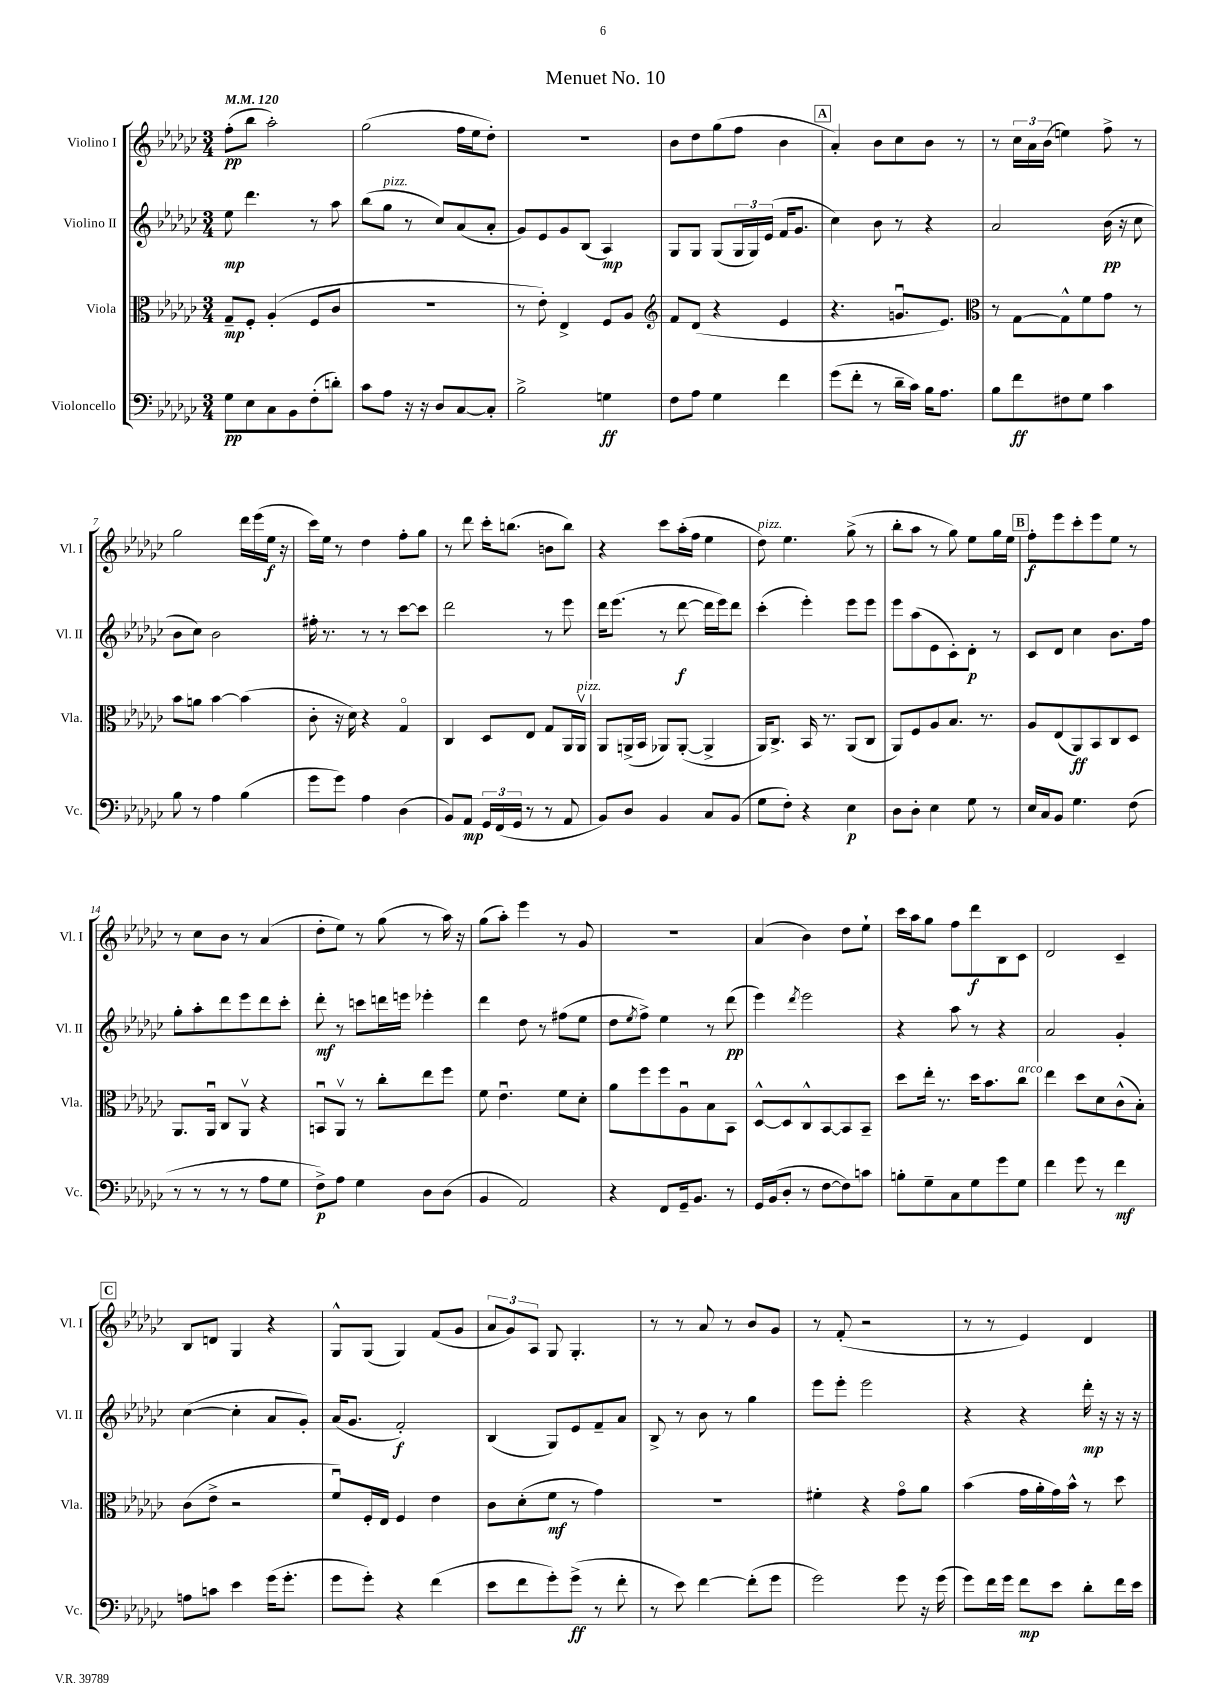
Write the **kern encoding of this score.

**kern	**dynam	**kern	**dynam	**kern	**dynam	**kern	**dynam
*part4	*part4	*part3	*part3	*part2	*part2	*part1	*part1
*staff4	*staff4	*staff3	*staff3	*staff2	*staff2	*staff1	*staff1
*I"Violoncello	*	*I"Viola	*	*I"Violino II	*	*I"Violino I	*
*I'Vc.	*	*I'Vla.	*	*I'Vl. II	*	*I'Vl. I	*
*clefF4	*	*clefC3	*	*clefG2	*	*clefG2	*
*k[b-e-a-d-g-c-]	*	*k[b-e-a-d-g-c-]	*	*k[b-e-a-d-g-c-]	*	*k[b-e-a-d-g-c-]	*
*M3/4	*	*M3/4	*	*M3/4	*	*M3/4	*
*MM120	*	*MM120	*	*MM120	*	*MM120	*
=1	=1	=1	=1	=1	=1	=1	=1
8G-\L	pp	8G-~/L	mp	8ee-\	mp	(8ff'\L	pp
8E-\	.	8F'/J	.	4.ddd-\	.	8bb-\J	.
8C-\	.	(4A-'/	.	.	.	2aa-'\)	.
8BB-\	.	.	.	.	.	.	.
(8F'\	.	8F/L	.	8r	.	.	.
8dn'\J)	.	8c-/J	.	8aa-\	.	.	.
=2	=2	=2	=2	=2	=2	=2	=2
8c-\L	.	2.r	.	(8bb-\L	.	(2gg-\	.
!	!	!	!	!LO:TX:a:i:t=pizz.	!	!	!
8A-\J	.	.	.	8gg-\J	.	.	.
16r	.	.	.	8r	.	.	.
16r	.	.	.	.	.	.	.
8D-/L	.	.	.	8cc-/L)	.	.	.
[8C-/	.	.	.	(8a-/	.	16ff\LL	.
.	.	.	.	.	.	16ee-\J	.
8C-'/J]	.	.	.	8a-'/J	.	8dd-'\J)	.
=3	=3	=3	=3	=3	=3	=3	=3
2B-^\	.	8r	.	8g-/L)	.	2.r	.
.	.	8e-'\)	.	8e-/	.	.	.
.	.	4E-^/	.	8g-/	.	.	.
.	.	.	.	(8B-/J	.	.	.
4Gn\	ff	8F/L	.	4A-/)	mp	.	.
.	.	8A-/J	.	.	.	.	.
=4	=4	=4	=4	=4	=4	=4	=4
*	*	*clefG2	*	*	*	*	*
8F\L	.	8f/L	.	8G-/L	.	8b-\L	.
8A-\J	.	(8d-/J	.	8G-/J	.	8dd-\	.
4G-\	.	4r	.	(8G-/L	.	(8gg-\	.
.	.	.	.	24G-/L	.	8ff\J	.
.	.	.	.	24G-/)	.	.	.
.	.	.	.	(24e-/JJ	.	.	.
4f\	.	4e-/	.	16f/KL	.	4b-\	.
.	.	.	.	8.g-/J	.	.	.
!!LO:REH:place=s1:t=A
=5	=5	=5	=5	=5	=5	=5	=5
(8g-\L	.	4.r	.	4cc-\)	.	4a-'/)	.
8f'\J	.	.	.	.	.	.	.
8r	.	.	.	8b-\	.	8b-\L	.
16d-~\LL	.	8.gnu/L	.	8r	.	8cc-\	.
16c-\JJ)	.	.	.	.	.	.	.
16B-\KL	.	.	.	4r	.	8b-\J	.
8.A-\J	.	8.e-/J)	.	.	.	.	.
.	.	.	.	.	.	8r	.
=6	=6	=6	=6	=6	=6	=6	=6
*	*	*clefC3	*	*	*	*	*
8B-\L	.	8r	.	2a-/	.	8r	.
8f\	ff	[8G-\L	.	.	.	24cc-\LL	.
.	.	.	.	.	.	24a-\	.
.	.	.	.	.	.	(24b-\JJ	.
8F#X\	.	8G-^^\]	.	.	.	4een\)	.
8G-\J	.	8f\	.	.	.	.	.
4c-\	.	8g-\J	.	(16b-\	pp	8ff^\	.
.	.	.	.	16r	.	.	.
.	.	8r	.	8cc-\	.	8r	.
!!LO:LB:g=z
=7	=7	=7	=7	=7	=7	=7	=7
8B-\	.	8b-\L	.	8b-\L	.	2gg-\	.
8r	.	8an\J	.	8cc-\J)	.	.	.
4A-\	.	[4b-\	.	2b-\	.	.	.
(4B-\	.	(4b-\]	.	.	.	16ddd-\LL	.
.	.	.	.	.	.	(16eee-\	.
.	.	.	.	.	.	16ee-\JJ	f
.	.	.	.	.	.	16r	.
=8	=8	=8	=8	=8	=8	=8	=8
8g-\L	.	8c-'\	.	16ff#X'\	.	16ccc-\LL)	.
.	.	.	.	8.r	.	16ee-\JJ	.
8g-\J)	.	16r	.	.	.	8r	.
.	.	16d-\)	.	.	.	.	.
4A-\	.	4r	.	8r	.	4dd-\	.
.	.	.	.	8r	.	.	.
(4D-\	.	4G-/	.	[8ccc-\L	.	8ff'\L	.
.	.	.	.	8ccc-\J]	.	8gg-\J	.
=9	=9	=9	=9	=9	=9	=9	=9
8BB-/L)	.	4C-/	.	2ddd-\	.	8r	.
8AA-/J	mp	.	.	.	.	8ddd-\	.
24GG-/LL	.	8D-/L	.	.	.	16ccc-'\KL	.
(24FF/	.	.	.	.	.	.	.
.	.	.	.	.	.	(8.bbn\J	.
24GG-/JJ	.	.	.	.	.	.	.
8r	.	8E-/J	.	.	.	.	.
8r	.	8G-/L	.	8r	.	8bn\L	.
8AA-/	.	16AA-/L	.	8eee-\	.	8bb\J)	.
!	!	!LO:TX:a:i:t=pizz.	!	!	!	!	!
.	.	16AA-v/JJ	.	.	.	.	.
=10	=10	=10	=10	=10	=10	=10	=10
8BB-/L)	.	8AA-/L	.	16ddd-\KL	.	4r	.
.	.	.	.	(8.eee-\J	.	.	.
8D-/J	.	(16AAn^/L	.	.	.	.	.
.	.	16BB-/JJ	.	.	.	.	.
4BB-/	.	8AA-X/L)	.	8r	.	8ccc-\L	.
.	.	([8AA-'/J	.	[8ddd-\	f	(16aa-'\L	.
.	.	.	.	.	.	16ff\JJ	.
8C-/L	.	4AA-^/]	.	16ddd-\LL]	.	4ee-\	.
.	.	.	.	16eee-\J)	.	.	.
(8BB-/J	.	.	.	8ddd-\J	.	.	.
=11	=11	=11	=11	=11	=11	=11	=11
!	!	!	!	!	!	!LO:TX:a:i:t=pizz.	!
8G-\L	.	16AA-/KL)	.	(4ccc-'\	.	8dd-\)	.
.	.	8.C-^/J	.	.	.	.	.
8F'\J)	.	.	.	.	.	4.ee-\	.
4r	.	16BB-/	.	4eee-'\)	.	.	.
.	.	8.r	.	.	.	.	.
4E-\	p	(8AA-/L	.	8eee-\L	.	(8gg-^\	.
.	.	8C-/J	.	8eee-\J	.	8r	.
=12	=12	=12	=12	=12	=12	=12	=12
8D-\L	.	8AA-/L)	.	8eee-\L	.	8bb-'\L	.
8D-'\J	.	8F/	.	(8aa-\	.	8aa-\J	.
4E-\	.	8A-/	.	8e-\	.	8r	.
.	.	8.B-/J	.	8c-'\)	.	8gg-\)	.
8G-\	.	.	.	8d-'\J	p	8ee-\L	.
.	.	8.r	.	.	.	.	.
8r	.	.	.	8r	.	16gg-\L	.
.	.	.	.	.	.	16ee-\JJ	.
!!LO:REH:place=s1:t=B
=13	=13	=13	=13	=13	=13	=13	=13
16E-/LL	.	8A-/L	.	8c-/L	.	8ff'\L	f
16C-/J	.	.	.	.	.	.	.
8BB-/J	.	(8E-/	.	8d-/J	.	8eee-\	.
4.G-\	.	8AA-/)	ff	4cc-\	.	8ccc-'\	.
.	.	8BB-/	.	.	.	8eee-\	.
.	.	8C-/	.	8.b-\L	.	8ee-\J	.
(8F\	.	8D-/J	.	.	.	8r	.
.	.	.	.	16ff\Jk	.	.	.
!!LO:LB:g=z
=14	=14	=14	=14	=14	=14	=14	=14
8r	.	8.AA-/L	.	8gg-'\L	.	8r	.
8r	.	.	.	8aa-'\	.	8cc-\L	.
.	.	16AA-u/Jk	.	.	.	.	.
8r	.	8C-/L	.	8ddd-\	.	8b-\J	.
8r	.	8AA-v/J	.	8eee-\	.	8r	.
8A-\L	.	4r	.	8ddd-\	.	(4a-/	.
8G-\J	.	.	.	8ccc-'\J	.	.	.
=15	=15	=15	=15	=15	=15	=15	=15
8F^\L)	p	8BBnu/L	.	8ddd-'\	mf	8dd-'\L	.
8A-\J	.	8AA-v/J	.	8r	.	8ee-\J)	.
4G-\	.	8r	.	8cccn\L	.	8r	.
.	.	8cc-'\L	.	16dddn\L	.	(8gg-\	.
.	.	.	.	16eeen\JJ	.	.	.
8D-\L	.	8ee-\	.	4eee-X'\	.	8r	.
(8D-\J	.	8ff\J	.	.	.	16aa-\)	.
.	.	.	.	.	.	16r	.
=16	=16	=16	=16	=16	=16	=16	=16
4BB-/	.	8f\	.	4ddd-\	.	(8gg-\L	.
.	.	4.e-u\	.	.	.	8aa-'\J)	.
2AA-/)	.	.	.	8dd-\	.	4eee-\	.
.	.	.	.	8r	.	.	.
.	.	8f\L	.	(8ff#X\L	.	8r	.
.	.	8d-'\J	.	8ee-\J	.	8g-/	.
=17	=17	=17	=17	=17	=17	=17	=17
4r	.	8a-\L	.	8dd-\L	.	2.r	.
.	.	.	.	8qee-/	.	.	.
.	.	8ff\	.	8ff^\J)	.	.	.
8FF/L	.	8ff\	.	4ee-\	.	.	.
16GG-~/k	.	8A-u\	.	.	.	.	.
8.BB-/J	.	.	.	.	.	.	.
.	.	8B-\	.	8r	.	.	.
8r	.	8BB-\J	.	(8ddd-\	pp	.	.
=18	=18	=18	=18	=18	=18	=18	=18
16GG-/LL	.	[8D-^^/L	.	4eee-\)	.	(4a-/	.
(16BB-/J	.	.	.	.	.	.	.
8D-'/J	.	8D-/]	.	.	.	.	.
.	.	.	.	8qddd-/	.	.	.
8r	.	8C-^^/	.	2eee-\	.	4b-\)	.
[8F\L	.	[8BB-/	.	.	.	.	.
8F\])	.	8BB-/]	.	.	.	8dd-\L	.
8cn\J	.	8BB-~/J	.	.	.	8ee-`\J	.
=19	=19	=19	=19	=19	=19	=19	=19
8Bn'\L	.	8dd-\L	.	4r	.	16ccc-\LL	.
.	.	.	.	.	.	16aa-\J	.
8G-~\	.	16ee-'\Jk	.	.	.	8gg-\J	.
.	.	8.r	.	.	.	.	.
8C-\	.	.	.	8aa-\	.	8ff\L	.
8G-\	.	16dd-\KL	.	8r	.	8ddd-\	f
.	.	8.b-\	.	.	.	.	.
8g-\	.	.	.	4r	.	8B-\	.
!	!	!LO:TX:a:i:t=arco	!	!	!	!	!
8G-\J	.	8cc-\J	.	.	.	8c-\J	.
=20	=20	=20	=20	=20	=20	=20	=20
4f\	.	4ee-\	.	2a-/	.	2d-/	.
8g-\	.	8dd-\L	.	.	.	.	.
8r	.	8d-\	.	.	.	.	.
4f\	mf	(8c-^^\	.	4g-'/	.	4c-~/	.
.	.	8B-'\J)	.	.	.	.	.
!!LO:LB:g=z
!!LO:REH:place=s1:t=C
=21	=21	=21	=21	=21	=21	=21	=21
8An\L	.	(8c-\L	.	([4cc-\	.	8B-/L	.
8cn\J	.	8e-^\J	.	.	.	8dn/J	.
4e-\	.	2r	.	4cc-'\]	.	4G-/	.
(16g-\KL	.	.	.	8a-/L	.	4r	.
8.g-'\J	.	.	.	.	.	.	.
.	.	.	.	8g-'/J)	.	.	.
=22	=22	=22	=22	=22	=22	=22	=22
8g-\L	.	8fu/L)	.	(16a-/KL	.	8G-^^/L	.
.	.	.	.	8.g-/J	.	.	.
8g-'\J)	.	16F'/L	.	.	.	(8G-/J	.
.	.	16E-/JJ	.	.	.	.	.
4r	.	4F/	.	2f'/)	f	4G-/)	.
(4f\	.	4e-\	.	.	.	(8f/L	.
.	.	.	.	.	.	8g-/J	.
=23	=23	=23	=23	=23	=23	=23	=23
8e-\L	.	8c-\L	.	(4B-/	.	12a-/L	.
.	.	.	.	.	.	12g-/)	.
8f\	.	(8d-'\	.	.	.	.	.
.	.	.	.	.	.	12A-/J	.
8g-'\)	.	8f\J	mf	8G-/L)	.	8G-/	.
(8g-^\J	ff	8r	.	8e-/	.	4.G-'/	.
8r	.	4g-\)	.	8f~/	.	.	.
8f'\	.	.	.	8a-/J	.	.	.
=24	=24	=24	=24	=24	=24	=24	=24
8r	.	2.r	.	8B-^/	.	8r	.
8e-\)	.	.	.	8r	.	8r	.
[4f\	.	.	.	8b-\	.	8a-/	.
.	.	.	.	8r	.	8r	.
(8f'\L]	.	.	.	4gg-\	.	8b-/L	.
8g-\J	.	.	.	.	.	8g-/J	.
=25	=25	=25	=25	=25	=25	=25	=25
2g-\)	.	4f#X'\	.	8eee-\L	.	8r	.
.	.	.	.	8eee-'\J	.	(8f'/	.
.	.	4r	.	2eee-\	.	2r	.
8g-\	.	8g-\L	.	.	.	.	.
16r	.	8a-\J	.	.	.	.	.
(16g-\	.	.	.	.	.	.	.
=26	=26	=26	=26	=26	=26	=26	=26
8g-\L)	.	(4b-\	.	4r	.	8r	.
16f\L	.	.	.	.	.	8r	.
16g-\JJ	.	.	.	.	.	.	.
8f\L	mp	16g-\LL	.	4r	.	4e-/)	.
.	.	16a-'\	.	.	.	.	.
8e-\J	.	16g-\)	.	.	.	.	.
.	.	16b-^^\JJ	.	.	.	.	.
8d-'\L	.	8r	.	16ddd-'\	mp	4d-/	.
.	.	.	.	16r	.	.	.
16f\L	.	8dd-\	.	16r	.	.	.
16e-\JJ	.	.	.	16r	.	.	.
==	==	==	==	==	==	==	==
*-	*-	*-	*-	*-	*-	*-	*-
